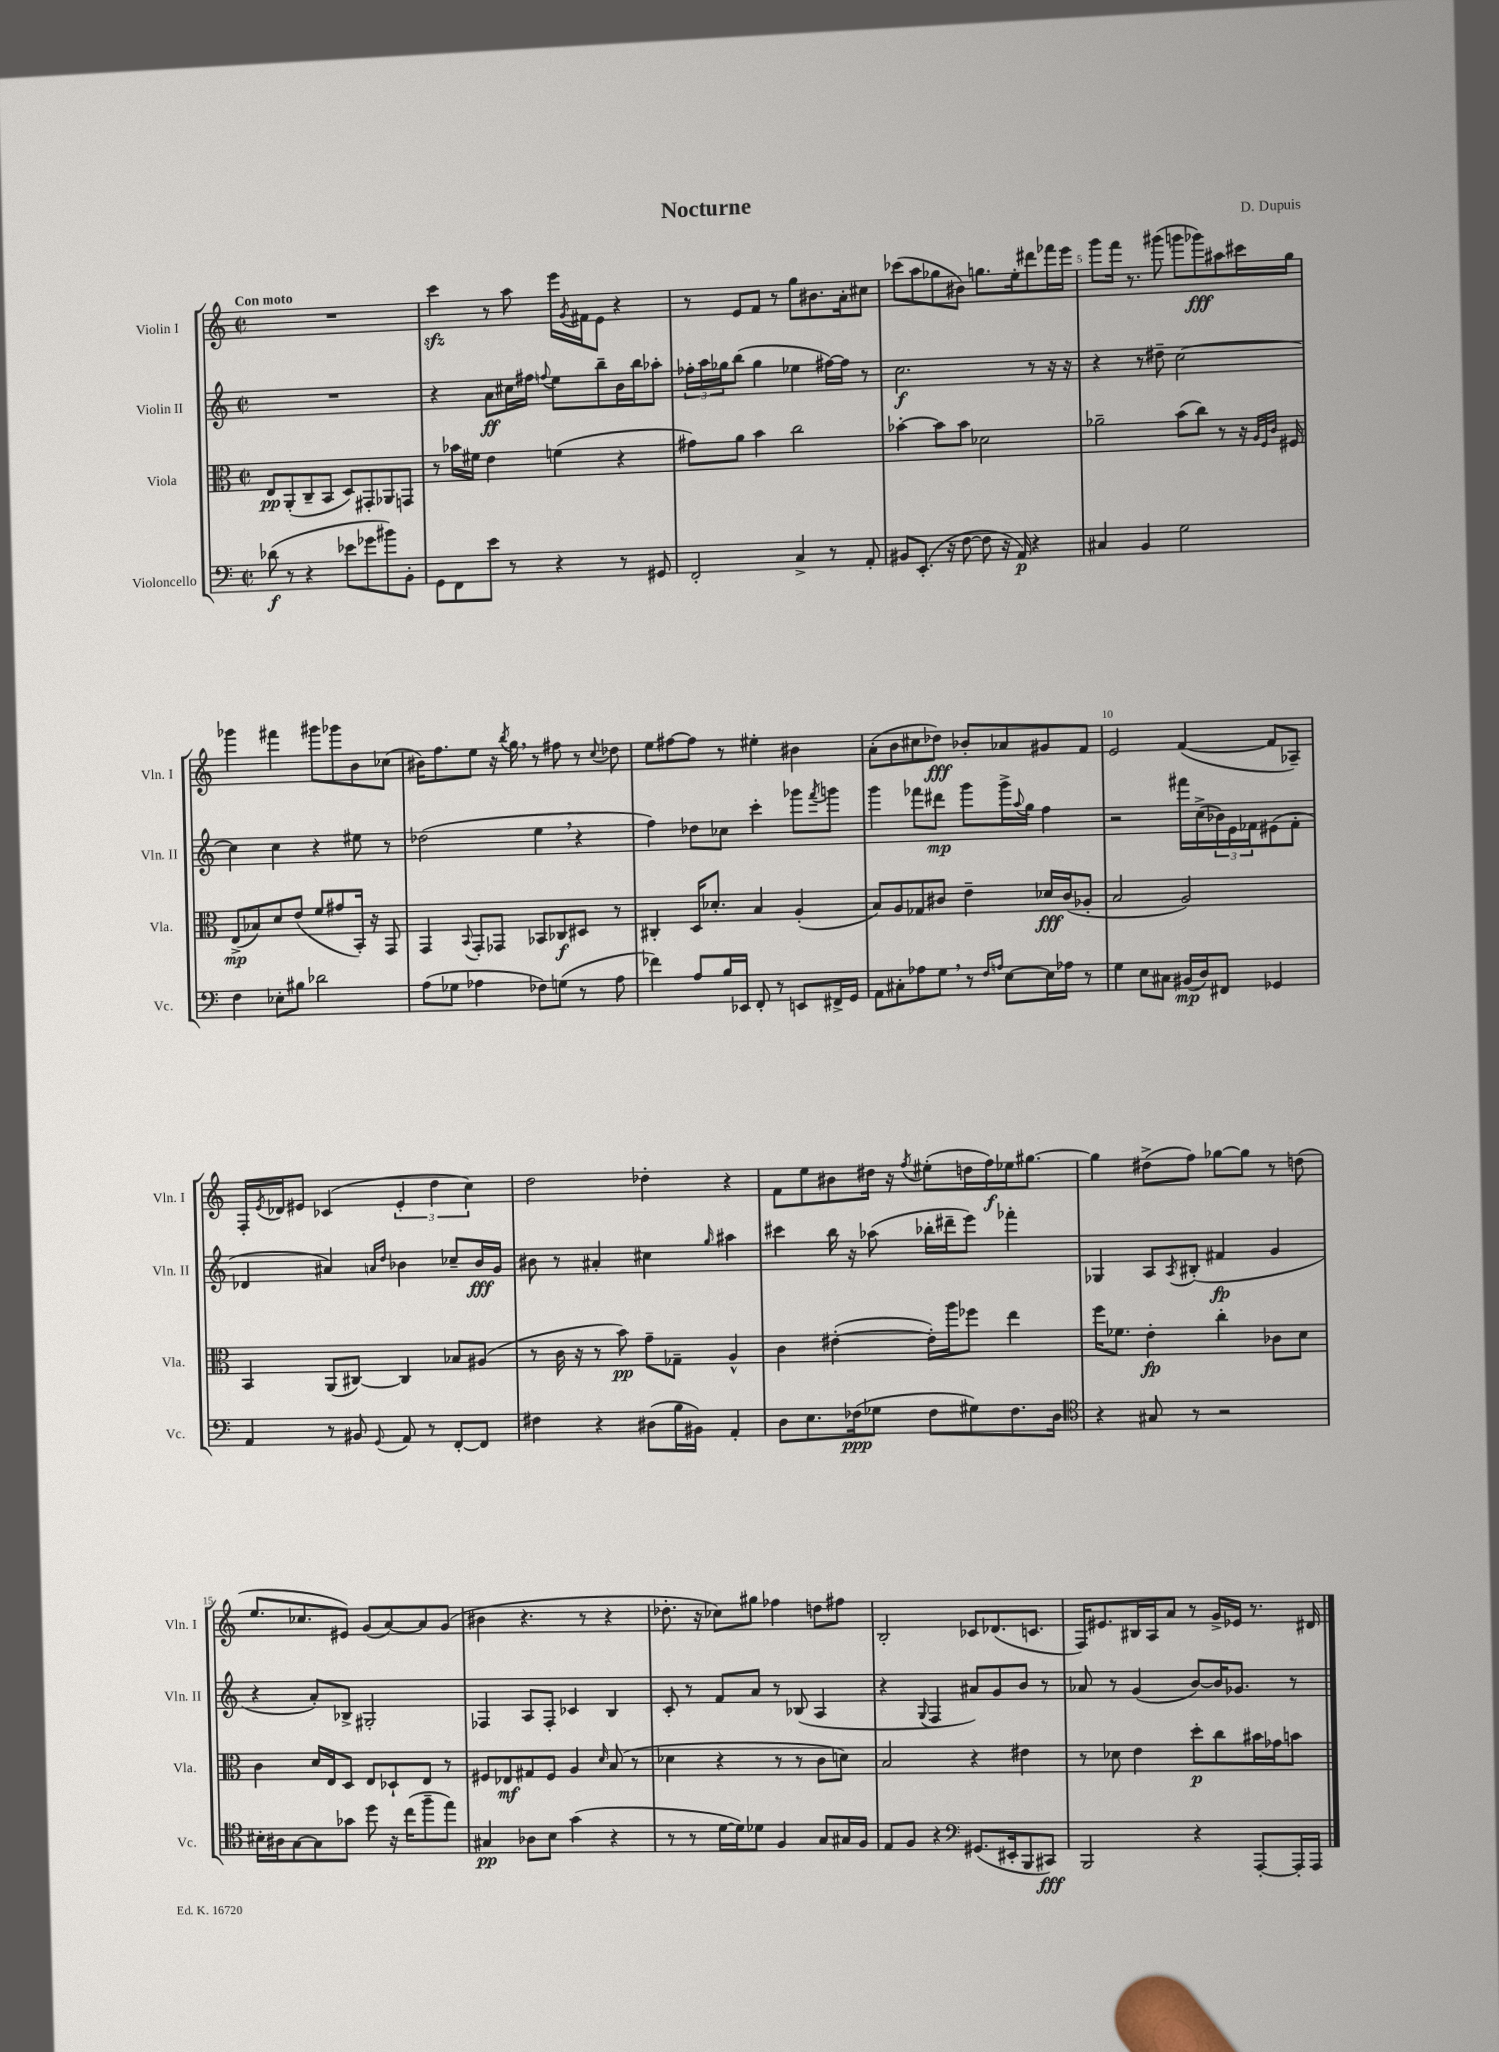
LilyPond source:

\header { title = "Nocturne" composer = "D. Dupuis" }
<<
\new StaffGroup <<
\new Staff = "s0" \with { instrumentName = "Violin I" shortInstrumentName = "Vln. I" } {
    \clef treble \key c \major \defaultTimeSignature \time 2/2 \tempo "Con moto"
    R1 |
    c'''4\sfz r8 a''8 e'''16 \acciaccatura { g'8 } fis'16 e'8 r4 |
    r8 e'8 f'8 r8 g''8 bis'8. a'16-. cis''8 |
    ces'''8( a''8 ges''8 bis'8) g''8. e''16-. dis'''8 fes'''16 e'''16 |
    g'''8 f'''16 r8. gis'''8( g'''8 ges'''8\fff) ais''8 cis'''16 g''16 |
    ges'''4 fis'''4 gis'''8 ges'''8 b'8 ces''8( |
    bis'16) f''8. e''8 r16 \acciaccatura { b''8 } g''16 \breathe r8 fis''8 r8 \appoggiatura { c''8 } des''8 |
    e''8 fis''8~ fis''8 r8 eis''4-. bis'4 |
    a'8-.( b'8 cis''8 des''8\fff) bes'8-. aes'8 gis'8 f'8 |
    e'2 f'4~( f'8 aes8--) |
    f16-. \acciaccatura { e'8 } des'16 eis'8 ces'4( \tuplet 3/2 { eis'4-. d''4 c''4) } |
    d''2 des''4-. r4 |
    f'8 e''8 bis'8 dis''16 r16 \acciaccatura { f''8 } eis''8-.( d''16 f''16\f) ees''16 gis''8.~ |
    gis''4 dis''8->( f''8) ges''8~ ges''8 r8 d''8( |
    e''8. ces''8. eis'8) g'8( a'8~) a'8 g'8( |
    bis'4 r4. r8 r4 |
    des''8.-. r16 ces''8) gis''8 fes''4 d''8 fis''8 |
    b2-. ces'8 des'8.( c'8. |
    f16) eis'8. bis16 a16 a'8 r8 g'16-> ees'16 r8. dis'16 \bar "|." |
}
\new Staff = "s1" \with { instrumentName = "Violin II" shortInstrumentName = "Vln. II" } {
    \clef treble \key c \major \defaultTimeSignature \time 2/2
    R1 |
    r4 a'8\ff cis''16 fis''16 \appoggiatura { f''8 } e''8 b''8-- b'16 b''16 aes''8-. |
    \tuplet 3/2 { fes''16-. a''16 ges''16 } b''8( ges''4 ees''4 fis''16~) fis''16 r8 |
    c''2.\f r8 r16 r16 |
    r4 r8 dis''8-- c''2~ |
    c''4 c''4 r4 eis''8 r8 |
    des''2( e''4 \breathe r4 |
    f''4) des''8 ces''8 c'''4-. ges'''8 \acciaccatura { f'''8 } g'''8 |
    g'''4 fes'''8 dis'''8\mp g'''8 g'''16-> \appoggiatura { a''8 } g''16 f''4 |
    r2 fis'''16 c''16->( \tuplet 3/2 { bes'16) e'16 fes'16 } eis'8( fes'8-. |
    des'4 ais'4) \grace { a'16 d''16 } bes'4 ces''8-- bes'16\fff g'16 |
    bis'8 r8 ais'4-. cis''4 \grace { g''16 } ais''4 |
    cis'''4 b''16 r16 aes''8( bes''16-. dis'''16-- e'''8) fes'''4-. |
    ges4 a8 \acciaccatura { a8 } bis8-.( fis'4\fp g'4 |
    r4 a'8-.) bes8-> gis2-. |
    fes4 a8 fes8-. ces'4 b4 |
    c'8-. r8 f'8 a'8 r8 bes8( a4 |
    r4 \appoggiatura { g8 } f4 ais'8) g'8 b'8 r8 |
    aes'8 r8 g'4( b'8~) b'16 ges'8. r8 \bar "|." |
}
\new Staff = "s2" \with { instrumentName = "Viola" shortInstrumentName = "Vla." } {
    \clef alto \key c \major \defaultTimeSignature \time 2/2
    e8\pp a,8-.( c8-- b,8 d8) gis,8-. aes,8 g,8 |
    r8 bes'16 fis'16 e'4 f'4( r4 |
    gis'8) a'8 b'4 c''2 |
    bes'4~-. bes'8 bes'8 des'2 |
    aes'2-- b'8( c''8) r8 r16 \grace { a32 f32 c'32 } fis16 |
    e8->\mp( bes8) d'8 e'8( f'8 gis'8 b,16-.) r16 g,8 |
    g,4 \appoggiatura { b,8 } g,8-. ges,8 bes,8 ces8\f dis8 r8 |
    cis4-. d16 des'8.-. b4 a4-.( |
    b8) a8 ges8 cis'8 e'4-- des'16\fff cis'16( aes8-. |
    b2 a2) |
    b,4 a,8( cis8~) cis4 bes8 ais8( |
    r8 c'16 r16 r8 b'8\pp) g'8-- ges8-- a4-^ |
    c'4 eis'4~-.( eis'16-.) a''16 fes''8 e''4 |
    f''16 fes'8. e'4-.\fp c''4-. ces'8 d'8 |
    c'4 d'16 e16 d8 e8 des8-! e8 r8 |
    fis8 ees8\mf gis8 fis8 a4 \grace { d'16 } b8( r8 |
    des'4 r4 r8 r8 c'8 d'8) |
    b2 r4 eis'4 |
    r8 des'8 e'4 d''8-.\p c''8 bis'16 ges'16 b'8 \bar "|." |
}
\new Staff = "s3" \with { instrumentName = "Violoncello" shortInstrumentName = "Vc." } {
    \clef bass \key c \major \defaultTimeSignature \time 2/2
    des'8\f( r8 r4 ees'8 ges'8 bis'8) b,8-. |
    g,8 f,8 e'8 r8 r4 r8 gis,8 |
    f,2-. c4-> r8 a,8-. |
    bis,8 e,8.-.( r16 f8~ f8 r16 a,16\p) r4 |
    cis4 b,4 g2 |
    f4 ees8-. bis8 des'2 |
    a8( ges8 aes4 fes8) g8( r8 aes8 |
    fes'4) a8 b16 ees,16 f,8-. r8 e,8 fis,16-> g,16 |
    a,8 cis8-. aes8 g8 \breathe r8 \grace { f16 a16 } e8~ e16 aes16 r8 |
    g4 e8 cis8 bis,16\mp( d16) fis,8 ges,4 |
    a,4 r8 bis,8 \appoggiatura { g,8 } a,8 r8 f,8~-. f,8 |
    fis4 r4 dis8( b16 bis,16) a,4-. |
    d8 e8. fes16\ppp( ges8 fes8 gis8) fes8. d16 |
    \clef tenor r4 gis8 r8 r2 |
    bis16-. ais16 g8~ g8 ges'8 d''8 r16 c''16( f''8-- e''8) |
    gis4\pp aes8 b8 g'4( r4 |
    r8 r8 d'16~ d'16) des'8 f4 g8 gis16 f16 |
    e8 f8 r4 \clef bass gis,8.( eis,16-. b,,8 cis,8\fff) |
    b,,2 r4 a,,8~-. a,,16-. a,,16 \bar "|." |
}
>>
>>
\layout { \context { \Score \override BarNumber.break-visibility = ##(#f #t #t) barNumberVisibility = #(every-nth-bar-number-visible 5) } }
